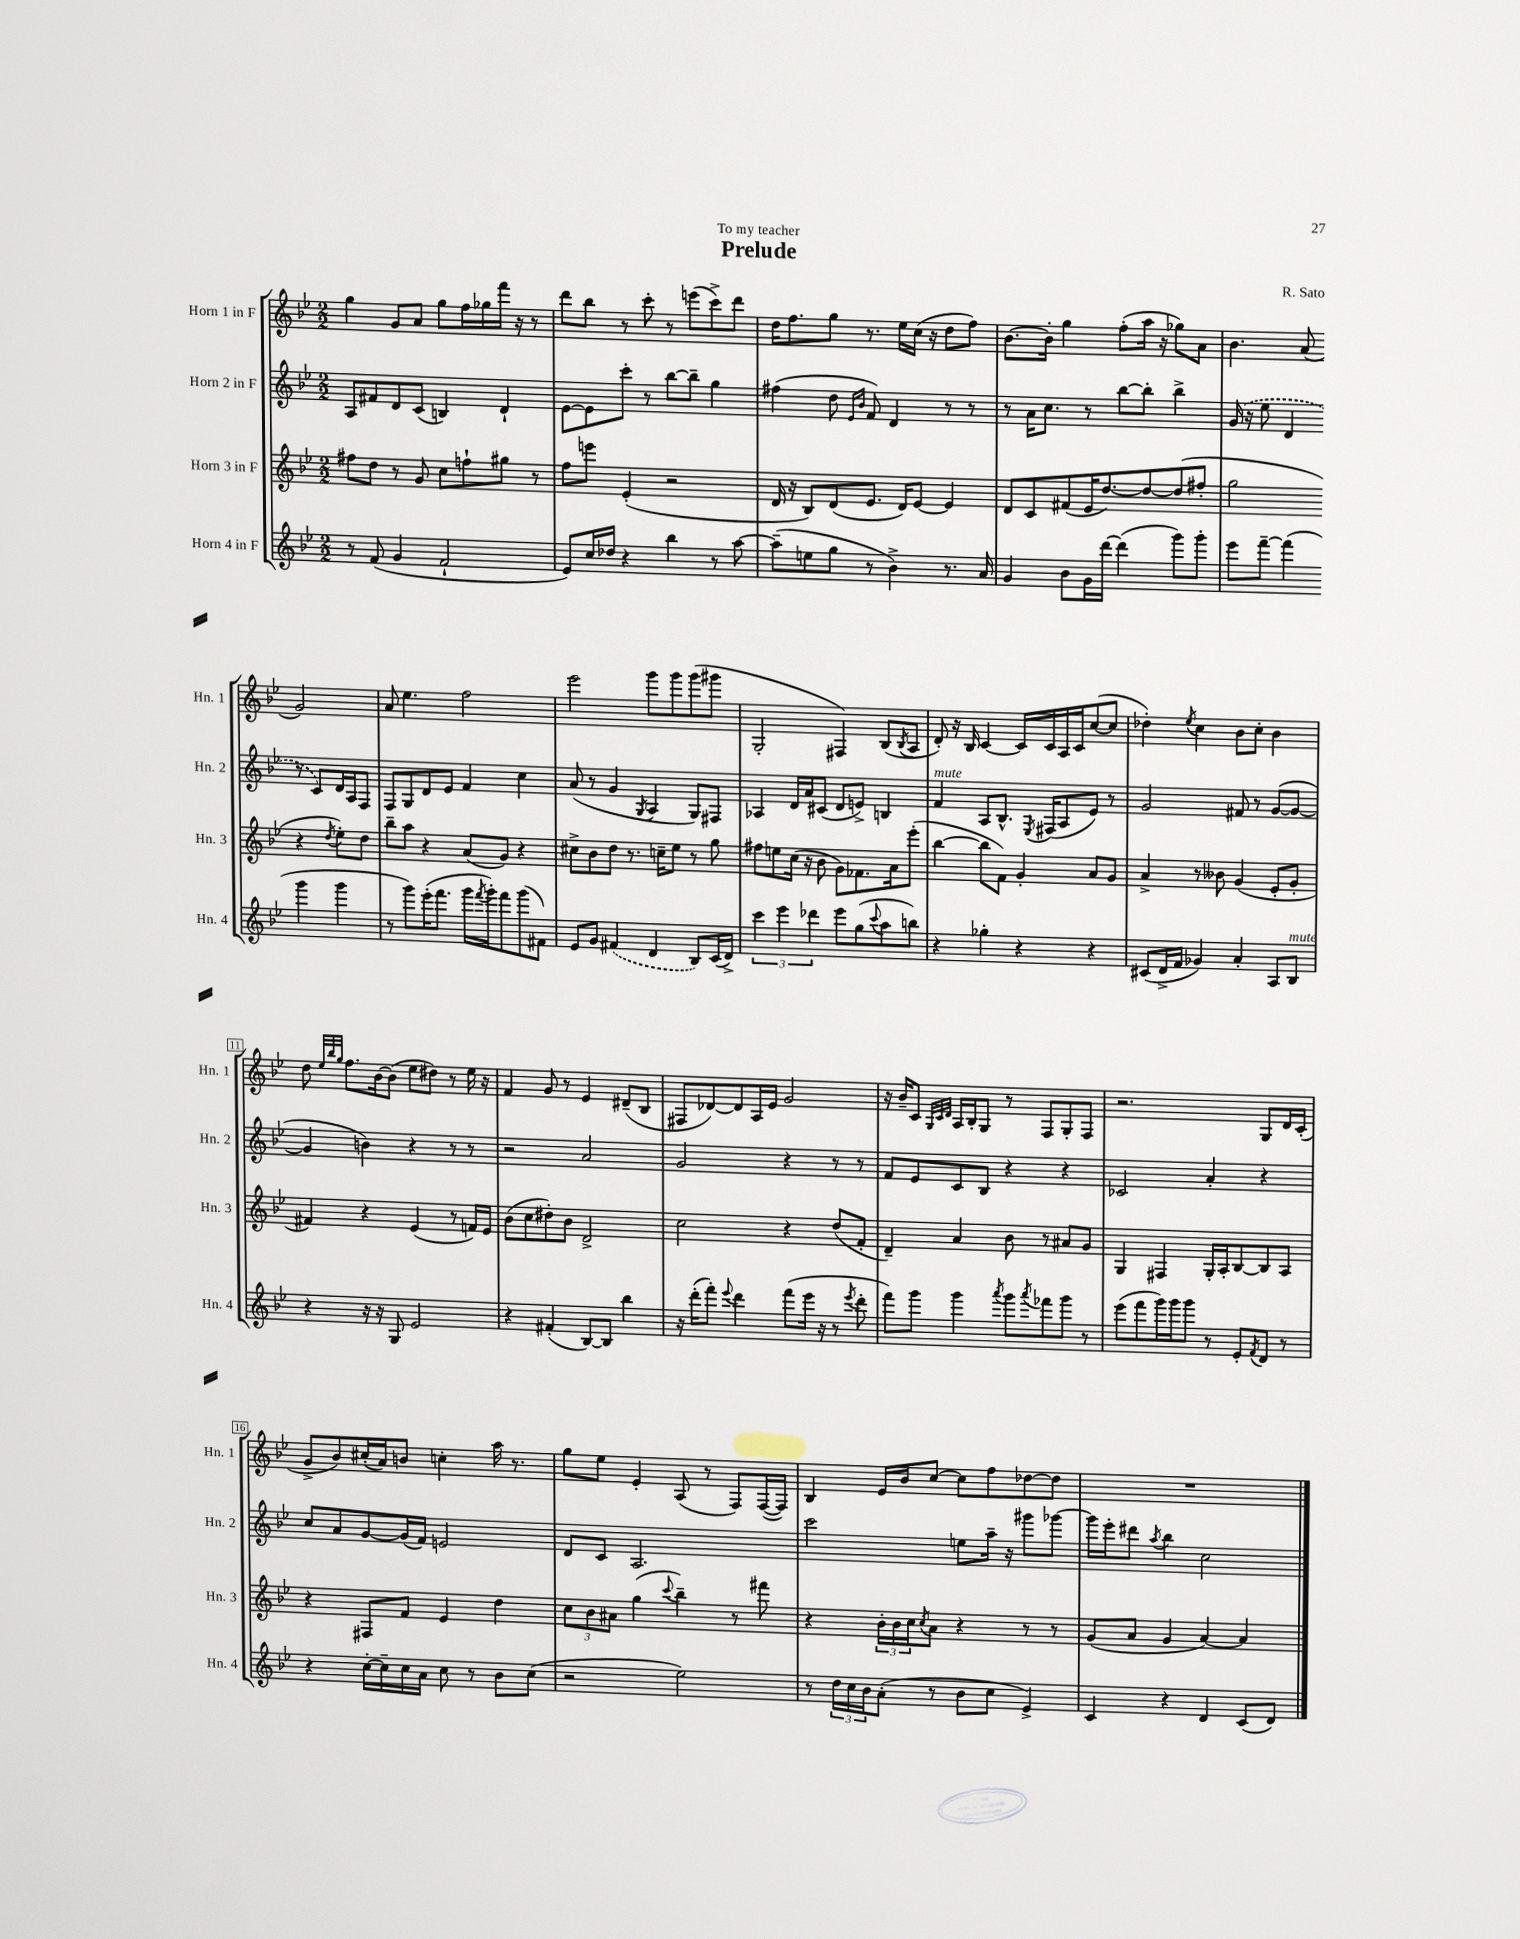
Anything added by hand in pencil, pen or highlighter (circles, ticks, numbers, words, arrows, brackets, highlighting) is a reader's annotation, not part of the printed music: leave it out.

**kern	**kern	**kern	**kern
*part4	*part3	*part2	*part1
*staff4	*staff3	*staff2	*staff1
*I"Horn 4 in F	*I"Horn 3 in F	*I"Horn 2 in F	*I"Horn 1 in F
*I'Hn. 4	*I'Hn. 3	*I'Hn. 2	*I'Hn. 1
*clefG2	*clefG2	*clefG2	*clefG2
*k[b-e-]	*k[b-e-]	*k[b-e-]	*k[b-e-]
*M2/2	*M2/2	*M2/2	*M2/2
=1	=1	=1	=1
8r	8ff#X\L	8A/L	4gg\
(8f/	8dd\J	8f#X/	.
4g/	8r	8d/	8g/L
.	8g/	(8c/J	8a/J
2f`/	8cc\L	4Bn/)	8gg\L
.	8ffn`\	.	16ff\L
.	.	.	16gg-X\
.	8gg#X\J	4d`/	16fff\JJ
.	.	.	16r
.	8r	.	8r
=2	=2	=2	=2
8e-/L)	8ff\L	[8e-\L	8ddd\L
16cc/L	8eeen\J	8e-\]	8bb-\J
16dd-X/JJ	.	.	.
4r	(4e-'/	8ccc'\J	8r
.	.	8r	8ccc'\
4bb-\	2r	[8bb-\L	8r
.	.	8bb-~\J]	(8eeen\L
8r	.	4gg\	8ccc^\)
[8aa\	.	.	8ddd\J
=3	=3	=3	=3
(8aa~\L]	16d/	(4ff#X\	16dd\KL
.	16r	.	8.ff\
8een\	8B-/L)	.	.
8gg\J	(8d/	8dd\	8gg\J
.	.	16qqe-/LL	.
.	.	16qqb-/JJ	.
8r	8.e-/J	8f/)	8.r
4b-^\)	.	4d/	.
.	16d/KL)	.	16ee-\LL
.	[8e-/J	.	(16cc\JJ
.	.	.	16r
8.r	4e-/]	8r	8dd\L
.	.	8r	8ff\J)
16a/	.	.	.
=4	=4	=4	=4
4g/	8d/L	8r	[8.b-\L
.	8c/	16a\KL	.
.	.	8.cc\J	16b-'\Jk]
8b-\L	(8f#X/	.	4gg\
16g\L	16e-/K	8r	.
[16ddd\JJ	[8.dd/)	.	.
(4ddd\]	.	[8bb-\L	(8ff'\L
.	8dd/_	8bb-'\J]	16aa\Jk
.	.	.	16r
8ggg\L)	(8dd/]	4bb-^\	8gg-X\L)
8ggg'\J	8ff#X'/J	.	8a\J
=5	=5	=5	=5
8eee-\L	2gg\	(16g/	4.b-\
.	.	16r	.
[8fff~\J	.	8ee-\	.
(4fff\]	.	4d/	.
.	.	.	(8a/
4ggg\	4r	8r	2g/)
.	.	8c/L)	.
.	8qdd/	.	.
4ggg\	8ee-'\L)	16d/L	.
.	.	16A/J	.
.	8dd\J	8F/J	.
!!LO:LB:g=z
=6	=6	=6	=6
8r	8bb-~\L	8F/L	8a/
8ggg\L)	8aa\J	8G/	4.ee-\
(16eee-'\K	4r	8d/	.
8.fff\J	.	.	.
.	.	8e-/J	.
16ggg\LL	(8a/L	4f/	2ff\
8qfff/	.	.	.
16ggg'\J)	.	.	.
8fff\	8g/J)	.	.
(8ggg\	4r	4cc\	.
8f#X\J)	.	.	.
=7	=7	=7	=7
8e-/L	8cc#X^\L	(8a/	2eee-\
8g/J	8b-\	8r	.
(4f#X/	8dd\J	4g/	.
.	8.r	.	.
.	.	8qG/	.
4d/	.	4A/	8ggg\L
.	16ccn~\KL	.	.
.	8ee-\J	.	8ggg\
8B-/L)	8r	8G/L)	(8ggg\
(16c/L	8gg\	8F#X/J	8ggg#X\J
16d^/JJ)	.	.	.
=8	=8	=8	=8
6ccc\	8ff#X\L	4A-X/	2G'/
.	8een\	.	.
6eee-\	.	.	.
.	(16cc\Jk	16d/LL	.
.	16r	16a/J	.
6ddd-X\	.	.	.
.	8b-\	(8c#X/J	.
8eee-\L	8g\L)	8d/L	4F#X/)
(8gg\	8.f-X\	8en^/J)	.
8qqccc/	.	.	.
8aa\	.	4Bn/	(8B-/L
.	16a\k	.	.
.	.	.	8qB-/
8bbn\J)	(8eee-'\J	.	8A/J
=9	=9	=9	=9
!	!	!LO:TX:a:i:t=mute	!
4r	[4bb-\	4f/	8d'/)
.	.	.	16r
.	.	.	16B-/
4gg-X'\	8bb-\L]	8A/L	[4c/
.	8f\J)	8.B-^^/J	.
4r	4g'/	.	16c/LL]
.	.	8qE-/	.
.	.	(16F#X/KL	16c/
.	.	8A/	16A/
.	.	.	16c/J
4r	8a/L	8e-/J)	([8cc/
.	8g/J	8r	8cc/J]
=10	=10	=10	=10
(8c#X/L	4a^/	2g/	4dd-X'\)
16d^/L	.	.	.
16f/JJ	.	.	.
.	.	.	8qee-/
4g-X/)	8r	.	4cc\
.	8b--X\	.	.
4a'/	(4g/	8f#X/	8b-\L
.	.	8r	8cc'\J
8A/L	8e-'/L	([8g/L	4b-\
!LO:TX:a:i:t=mute	!	!	!
8B-/J	8g'/J	8g/J_	.
!!LO:LB:g=z
=11	=11	=11	=11
4r	4f#X/)	4g/]	8dd\
.	.	.	32qqee-/LLL
.	.	.	32qqbb-/
.	.	.	32qqgg/JJJ
.	.	.	8.ff\L
16r	4r	4bn\)	.
16r	.	.	[16b-\k
8G/	.	.	(8b-\J]
2e-/	(4e-/	4r	8ee-\L
.	.	.	8dd#X\J)
.	8r	8r	8r
.	16fn/LL)	8r	16ee-\
.	16e-/JJ	.	16r
=12	=12	=12	=12
4r	(8b-\L	2r	4f/
.	8cc\	.	.
(4f#X'/	8dd#X'\)	.	8g/
.	8b-\J	.	8r
[8B-/L)	2d^/	2a/	4e-/
8B-/J]	.	.	.
4bb-\	.	.	(8d#X~/L
.	.	.	8B-/J
=13	=13	=13	=13
16r	2cc\	2g/	8F#X/L
(16ddd'\KL	.	.	.
8fff'\J)	.	.	[8d-X/)
8qqeee-/	.	.	.
4ddd\	.	.	8d-/]
.	.	.	16A/L
.	.	.	16e-/JJ
(8fff\L	4r	4r	2g/
16eee-\Jk	.	.	.
16r	.	.	.
8r	(8dd/L	8r	.
8qeee-/	.	.	.
8ddd'\	8f'/J	8r	.
=14	=14	=14	=14
8fff\L)	4d~/)	8f/L	16r
.	.	.	16b-~/KL
8ggg\J	.	8e-/	8c/J
.	.	.	32qqG/LLL
.	.	.	32qqc/
.	.	.	32qqd/JJJ
4ggg\	4a/	8c/	16A/LL
.	.	.	16B-'/J
.	.	8B-/J	8G/J
8qaaa/	.	.	.
8ggg\L	8b-\	4r	8r
8qaaa/	.	.	.
8fff-X\	8r	.	8F/L
8ggg\J	8a#X/L	4r	8G'/
8r	8g/J	.	8F/J
=15	=15	=15	=15
(8eee-\L	4G/	2c-X/	2.r
8fff\	.	.	.
16ggg\L)	4F#X/	.	.
16ggg\J	.	.	.
8ggg\J	.	.	.
8r	16G'/LL	4a'/	.
.	16A'/J	.	.
8e-'/L	[8B-/	.	.
8qf/	.	.	.
8d/J	8B-/]	4r	8G/L
8r	8A/J	.	16d/L
.	.	.	(16c'/JJ
!!LO:LB:g=z
=16	=16	=16	=16
4r	4r	8cc/L	8g^/L
.	.	8a/	8b-/)
[16cc'\LL	8F#X/L	[8g/	(16cc#X'/L
16cc~\]	.	.	16a/J)
16cc\	8f/J	(16g/L]	8bn/J
16a\JJ	.	16f/JJ)	.
8cc\	4e-/	2en/	4ccn'\
8r	.	.	.
8b-\L	4dd\	.	16aa\
.	.	.	8.r
(8cc\J	.	.	.
=17	=17	=17	=17
2r	12cc\L	8d/L	8gg\L
.	12b-\	.	.
.	.	8c/J	8ee-\J
.	12a#X\J	.	.
.	(4gg\	2.A/	4e-'/
.	8qqccc/	.	.
2ee-\)	4bb-~\)	.	(8A/
.	.	.	8r
.	8r	.	8F/L)
.	8fff#X\	.	([16F/L
.	.	.	16F/JJ])
=18	=18	=18	=18
8r	4r	2ccc\	4B-/
24dd\LL	.	.	.
24cc\	.	.	.
24b-\J	.	.	.
(8a'\J	24b-'\LL	.	16e-/LL
.	24b-\	.	.
.	.	.	16b-/J
.	24cc\J	.	.
.	8qcc/	.	.
8r	8a\J	.	[8cc/J
8b-\L	4r	8een\L	8cc\L]
8cc\J	.	16aa~\Jk	8ff\
.	.	16r	.
4e-^/)	8r	8ggg#X\L	[8dd-X\
.	8r	[8ggg-X\J	8dd-\J]
=19	=19	=19	=19
4c/	(8g/L	16ggg-\LL]	1r
.	.	16eee-'\J	.
.	8a/J	8ddd#X\J	.
.	.	8qaa/	.
4r	4g/	4bb-\	.
4d/	[4a/)	2cc\	.
(8c/L	4a/]	.	.
8d/J)	.	.	.
==	==	==	==
*-	*-	*-	*-
